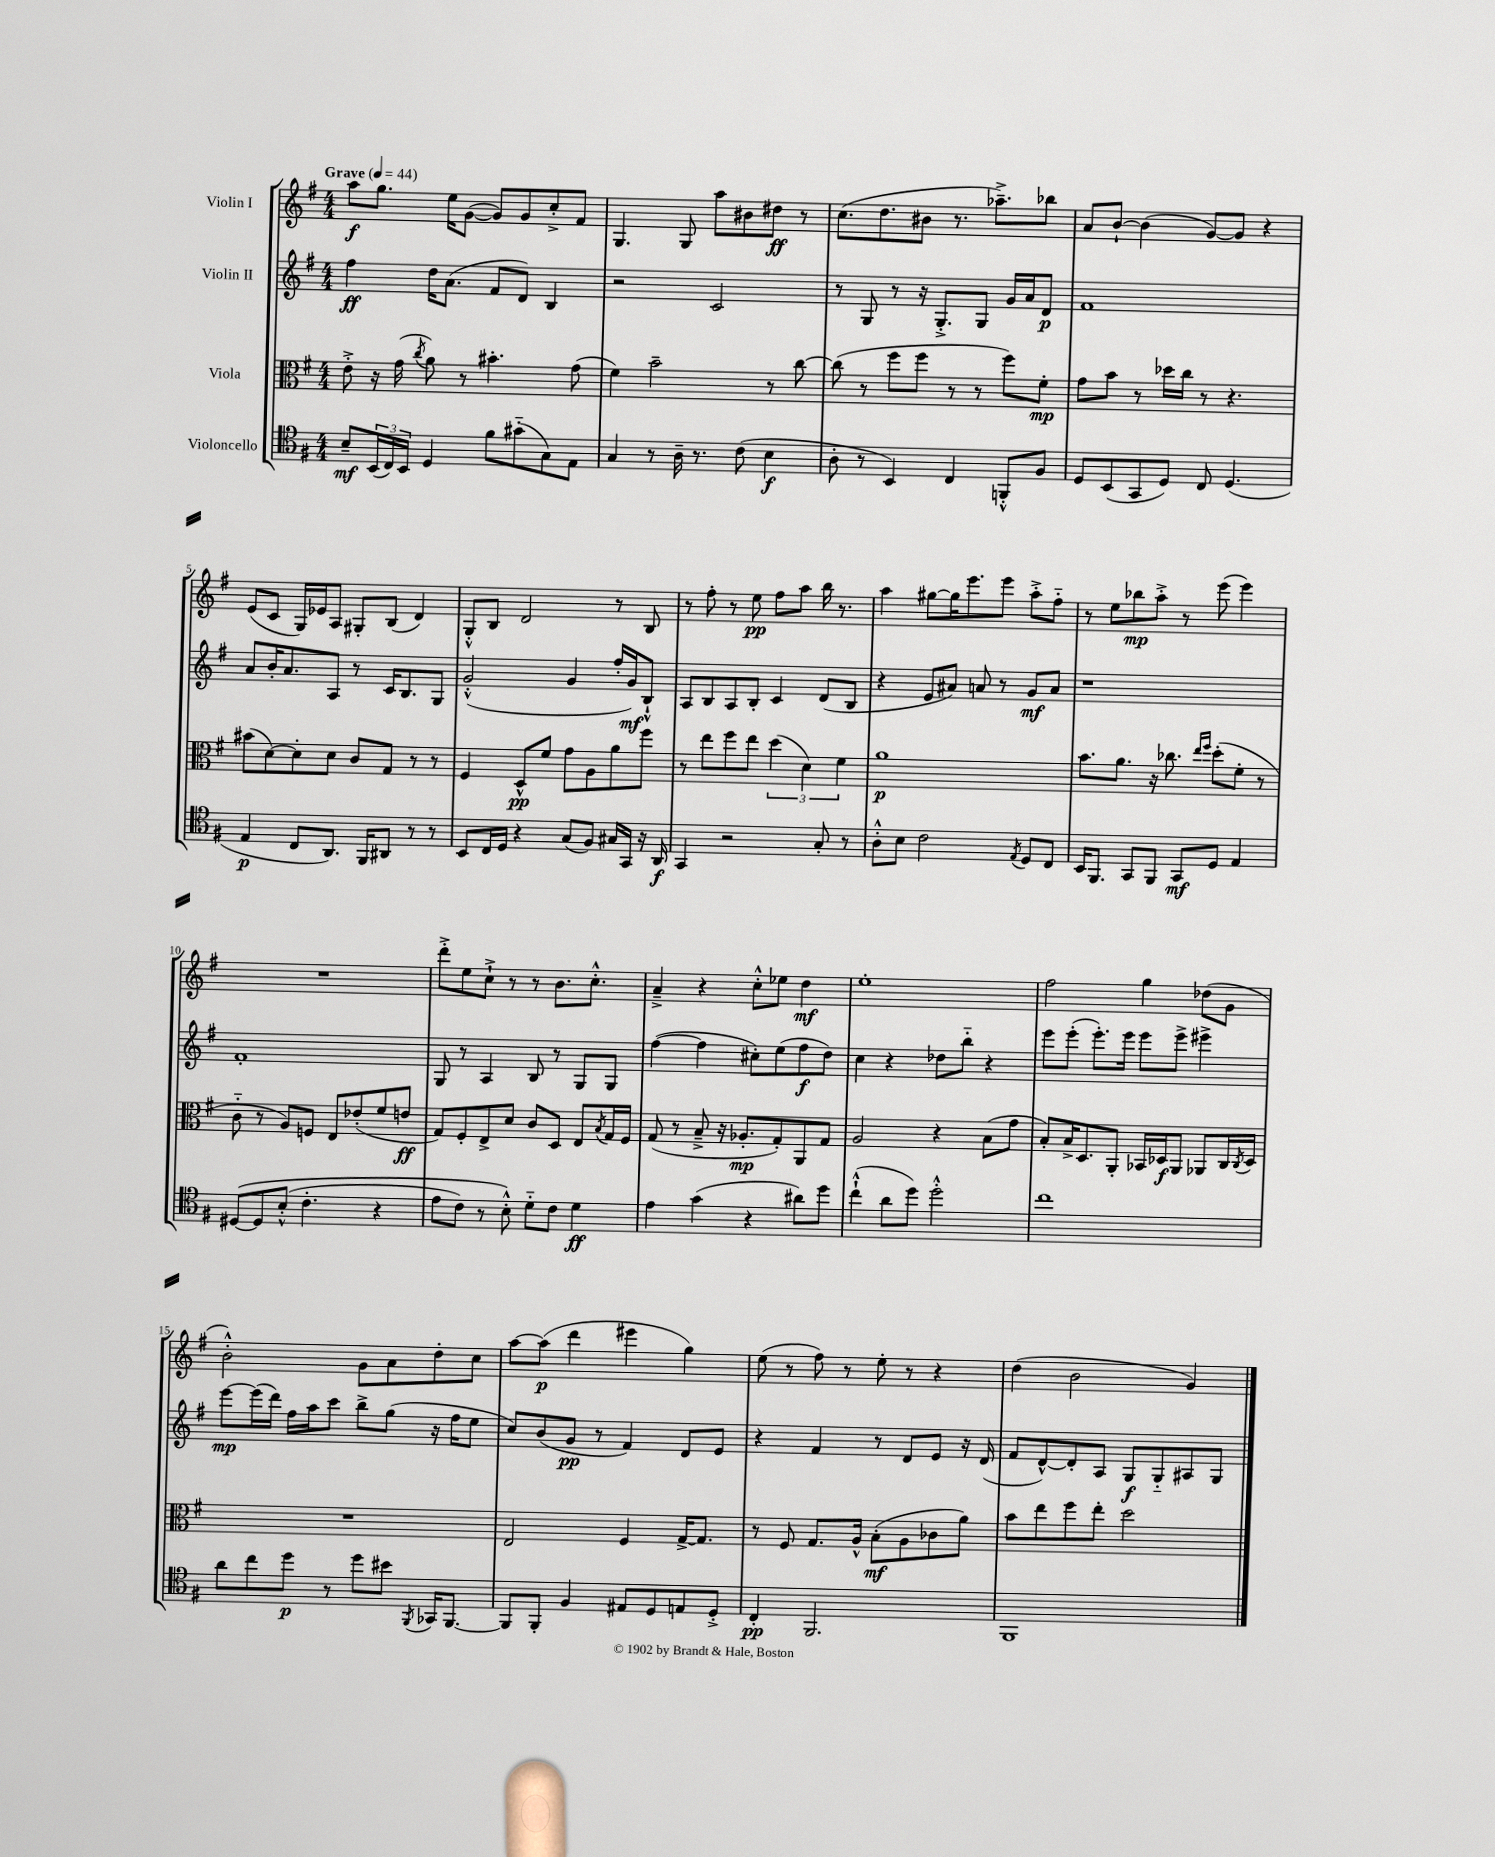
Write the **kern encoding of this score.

**kern	**dynam	**kern	**dynam	**kern	**dynam	**kern	**dynam
*part4	*part4	*part3	*part3	*part2	*part2	*part1	*part1
*staff4	*staff4	*staff3	*staff3	*staff2	*staff2	*staff1	*staff1
*I"Violoncello	*	*I"Viola	*	*I"Violin II	*	*I"Violin I	*
*clefC4	*	*clefC3	*	*clefG2	*	*clefG2	*
*k[f#]	*	*k[f#]	*	*k[f#]	*	*k[f#]	*
*M4/4	*	*M4/4	*	*M4/4	*	*M4/4	*
*MM44	*	*MM44	*	*MM44	*	*MM44	*
=1	=1	=1	=1	=1	=1	=1	=1
!	!	!	!	!	!	!LO:TX:a:B:t=Grave	!
8B~/L	mf	8e'^\	.	4ff#\	ff	8aa\L	f
(24BB/L	.	16r	.	.	.	8.gg\J	.
24C/)	.	.	.	.	.	.	.
.	.	(16g\	.	.	.	.	.
24BB/JJ	.	.	.	.	.	.	.
.	.	8qcc/	.	.	.	.	.
4D/	.	8a\)	.	16dd\KL	.	.	.
.	.	.	.	(8.a\J	.	16ee\KL	.
.	.	8r	.	.	.	([8g\J	.
8f#\L	.	4.b#X'\	.	8f#/L	.	8g/L])	.
(8g#X\	.	.	.	8d/J)	.	8g/	.
8G\)	.	.	.	4B/	.	8cc'^/	.
8E\J	.	(8g\	.	.	.	8f#/J	.
=2	=2	=2	=2	=2	=2	=2	=2
4G/	.	4f#\)	.	2r	.	4.G/	.
8r	.	2b~\	.	.	.	.	.
16A~\	.	.	.	.	.	8G/	.
8.r	.	.	.	.	.	.	.
.	.	.	.	2c/	.	8aa\L	.
(8c\	.	.	.	.	.	8b#X\	.
4B\	f	8r	.	.	.	8dd#X\J	ff
.	.	[8cc\	.	.	.	8r	.
=3	=3	=3	=3	=3	=3	=3	=3
8A'\	.	(8cc\]	.	8r	.	(8.cc\L	.
8r	.	8r	.	8G/	.	.	.
.	.	.	.	.	.	8.dd\	.
4BB/)	.	8ff#\L	.	8r	.	.	.
.	.	8ff#\J	.	16r	.	8b#X\J	.
.	.	.	.	8.G'^/L	.	.	.
4C/	.	8r	.	.	.	8.r	.
.	.	8r	.	8G/J	.	.	.
.	.	.	.	.	.	8.aa-X~^\L)	.
8FFn'^^/L	.	8ff#\L)	.	16g/LL	.	.	.
.	.	.	.	16a/J	.	.	.
8F#/J	.	8f#'\J	mp	8d/J	p	8bb-X\J	.
=4	=4	=4	=4	=4	=4	=4	=4
8D/L	.	8g\L	.	1f#	.	8a/L	.
(8BB/	.	8b\J	.	.	.	[8b`/J	.
8GG/	.	8r	.	.	.	(4b\]	.
8D/J)	.	16dd-X\LL	.	.	.	.	.
.	.	16cc\JJ	.	.	.	.	.
8C/	.	8r	.	.	.	[8g/L)	.
(4.D/	.	4.r	.	.	.	8g/J]	.
.	.	.	.	.	.	4r	.
!!LO:LB:g=z
=5	=5	=5	=5	=5	=5	=5	=5
4E/	p	(8b#X\L	.	8a/L	.	(8e/L	.
.	.	[8d\)	.	16b'/K	.	8c/J	.
.	.	.	.	8.a/	.	.	.
8C/L	.	8d'\]	.	.	.	16G/LL)	.
.	.	.	.	.	.	16e-X/J	.
8.AA/J)	.	8d\J	.	8A/J	.	8A/J	.
.	.	8c/L	.	8r	.	8G#X'/L	.
16FF#/KL	.	.	.	.	.	.	.
8AA#X/J	.	8G/J	.	16c/KL	.	(8B/J	.
.	.	.	.	8.B/	.	.	.
8r	.	8r	.	.	.	4d/)	.
8r	.	8r	.	8G/J	.	.	.
=6	=6	=6	=6	=6	=6	=6	=6
8BB/L	.	4F#/	.	(2g'^^/	.	8G'^^/L	.
16C/L	.	.	.	.	.	8B/J	.
16D/JJ	.	.	.	.	.	.	.
4r	.	8D^^/L	pp	.	.	2d/	.
.	.	8f#/J	.	.	.	.	.
(8G/L	.	8g\L	.	4g/	.	.	.
8F#/J)	.	8A\	.	.	.	.	.
16G#X/LL	.	8a\	.	16ff#'/LL	.	8r	.
16GG/JJ	.	.	.	16g/J)	mf	.	.
16r	.	8ff#\J	.	8B`^^/J	.	8B/	.
16AA/	f	.	.	.	.	.	.
=7	=7	=7	=7	=7	=7	=7	=7
4GG/	.	8r	.	8A/L	.	8r	.
.	.	8ee\L	.	8B/	.	8ff#'\	.
2r	.	8ff#\	.	8A/	.	8r	.
.	.	8ee\J	.	8B'/J	.	8ee\	pp
.	.	(6dd\	.	4c/	.	8ff#\L	.
.	.	.	.	.	.	8aa\J	.
.	.	6d\)	.	.	.	.	.
8G'/	.	.	.	(8d/L	.	16bb\	.
.	.	.	.	.	.	8.r	.
.	.	6f#\	.	.	.	.	.
8r	.	.	.	8B/J	.	.	.
=8	=8	=8	=8	=8	=8	=8	=8
8A'^^\L	.	1a	p	4r	.	4aa\	.
8B\J	.	.	.	.	.	.	.
2c\	.	.	.	8e/L	.	[8gg#X\L	.
.	.	.	.	8a#X/J)	.	16gg#\K]	.
.	.	.	.	.	.	8.eee\	.
.	.	.	.	8an/	.	.	.
.	.	.	.	8r	.	8eee\J	.
8qE/	.	.	.	.	.	.	.
8D/L	.	.	.	8g/L	mf	8aa'^\L	.
8C/J	.	.	.	8a/J	.	8ff#\J	.
=9	=9	=9	=9	=9	=9	=9	=9
16BB/KL	.	8.b\L	.	1r	.	8r	.
8.FF#/J	.	.	.	.	.	.	.
.	.	.	.	.	.	8ee\L	.
.	.	8.a\J	.	.	.	.	.
8GG/L	.	.	.	.	.	8bb-X\	mp
8FF#/J	.	16r	.	.	.	8aa'^\J	.
.	.	8.cc-X\	.	.	.	.	.
8GG/L	mf	.	.	.	.	8r	.
.	.	16qqee/LL	.	.	.	.	.
.	.	16qqff#/JJ	.	.	.	.	.
8D/J	.	(8dd'\L	.	.	.	(8eee\	.
4E/	.	8f#'\J	.	.	.	4eee\)	.
.	.	8r	.	.	.	.	.
!!LO:LB:g=z
=10	=10	=10	=10	=10	=10	=10	=10
([8D#X/L	.	8c\	.	1f#'	.	1r	.
8D#/]	.	8r	.	.	.	.	.
(8B'^^/J	.	8A/L)	.	.	.	.	.
4.c'\	.	8Fn/J	.	.	.	.	.
.	.	8E/L	.	.	.	.	.
.	.	(8e-X'/	.	.	.	.	.
4r	.	8f#/	.	.	.	.	.
.	.	8en/J	ff	.	.	.	.
=11	=11	=11	=11	=11	=11	=11	=11
8e\L	.	8G/L)	.	8G/	.	8ddd'^\L	.
8c\J)	.	8F#'/	.	8r	.	8ee\	.
8r	.	8E^/	.	4A/	.	8cc`^\J	.
8B'^^\)	.	8d/J	.	.	.	8r	.
8d\L	.	8c/L	.	8B/	.	8r	.
8c\J	.	8D/J	.	8r	.	8.b\L	.
4d\	ff	8E/L	.	8G/L	.	.	.
.	.	.	.	.	.	8.cc'^^\J	.
.	.	8qB/	.	.	.	.	.
.	.	16G/L	.	8G/J	.	.	.
.	.	16F#/JJ	.	.	.	.	.
=12	=12	=12	=12	=12	=12	=12	=12
4e\	.	(8G/	.	([4ff#\	.	4a~^/	.
.	.	8r	.	.	.	.	.
(4g\	.	8B~^/	.	4ff#\]	.	4r	.
.	.	16r	.	.	.	.	.
.	.	8.A-X'/L	mp	.	.	.	.
4r	.	.	.	8cc#X'\L)	.	8cc'^^\L	.
.	.	8G'/)	.	(8ee\	.	8ee-X\J	.
8a#X\L)	.	8AA/	.	8ff#\	f	4dd\	mf
8dd\J	.	8G/J	.	8dd\J)	.	.	.
=13	=13	=13	=13	=13	=13	=13	=13
(4cc`^^\	.	2A/	.	4cc\	.	1ee'	.
8a\L	.	.	.	4r	.	.	.
8dd\J)	.	.	.	.	.	.	.
2dd'^^\	.	4r	.	8dd-X\L	.	.	.
.	.	.	.	8bb\J	.	.	.
.	.	(8B\L	.	4r	.	.	.
.	.	8g\J	.	.	.	.	.
=14	=14	=14	=14	=14	=14	=14	=14
1cc	.	8B'/L)	.	8eee\L	.	2ff#\	.
.	.	16B^/K	.	(8eee'\J	.	.	.
.	.	8.D/	.	.	.	.	.
.	.	.	.	8.eee'\L)	.	.	.
.	.	8AA'/J	.	.	.	.	.
.	.	.	.	16eee\Jk	.	.	.
.	.	16BB-X/LL	.	8eee\L	.	4gg\	.
.	.	16D-X/J	f	.	.	.	.
.	.	8AA/J	.	8eee^\J	.	.	.
.	.	8AA-X/L	.	4eee#X^\	.	(8dd-X\L	.
.	.	16C/L	.	.	.	8g\J	.
.	.	8qC/	.	.	.	.	.
.	.	16D-/JJ	.	.	.	.	.
!!LO:LB:g=z
=15	=15	=15	=15	=15	=15	=15	=15
8a\L	.	1r	.	[8eee\L	mp	2b'^^\)	.
8cc\	.	.	.	(16eee\L]	.	.	.
.	.	.	.	16ddd\JJ)	.	.	.
8dd\J	p	.	.	16ff#\LL	.	.	.
.	.	.	.	16aa\J	.	.	.
8r	.	.	.	8ccc\J	.	.	.
8dd\L	.	.	.	8bb^\L	.	8g\L	.
8b#X\J	.	.	.	(8gg\J	.	8a\	.
8qFF#/	.	.	.	.	.	.	.
16GG-X/KL	.	.	.	16r	.	8dd'\	.
[8.FF#/J	.	.	.	16ff#\KL	.	.	.
.	.	.	.	8ee\J	.	8cc\J	.
=16	=16	=16	=16	=16	=16	=16	=16
8FF#/L]	.	2E/	.	8cc/L)	.	[8aa\L	.
8FF#'/J	.	.	.	(8b/	.	(8aa\J]	p
4F#/	.	.	.	8g/J	pp	4ddd\	.
.	.	.	.	8r	.	.	.
8E#X/L	.	4F#/	.	4f#/)	.	4eee#X\	.
8D/	.	.	.	.	.	.	.
8En/	.	[16G^/KL	.	8d/L	.	4gg\)	.
.	.	8.G/J]	.	.	.	.	.
8D'^/J	.	.	.	8e/J	.	.	.
=17	=17	=17	=17	=17	=17	=17	=17
4C'/	pp	8r	.	4r	.	(8ee\	.
.	.	8F#/	.	.	.	8r	.
2.FF#/	.	8.G/L	.	4f#/	.	8ff#\)	.
.	.	.	.	.	.	8r	.
.	.	16A^^/Jk	.	.	.	.	.
.	.	(8B'\L	mf	8r	.	8ee'\	.
.	.	8A\	.	8d/L	.	8r	.
.	.	8c-X\	.	8e/J	.	4r	.
.	.	8a\J)	.	16r	.	.	.
.	.	.	.	(16d/	.	.	.
=18	=18	=18	=18	=18	=18	=18	=18
1FF#	.	8b\L	.	8f#/L	.	(4dd\	.
.	.	8ee\	.	[8d^^/)	.	.	.
.	.	8ff#\	.	8d'/]	.	2b\	.
.	.	8ee'\J	.	8A/J	.	.	.
.	.	2dd\	.	8G/L	f	.	.
.	.	.	.	8G/	.	.	.
.	.	.	.	8A#X/	.	4g/)	.
.	.	.	.	8G/J	.	.	.
==	==	==	==	==	==	==	==
*-	*-	*-	*-	*-	*-	*-	*-
